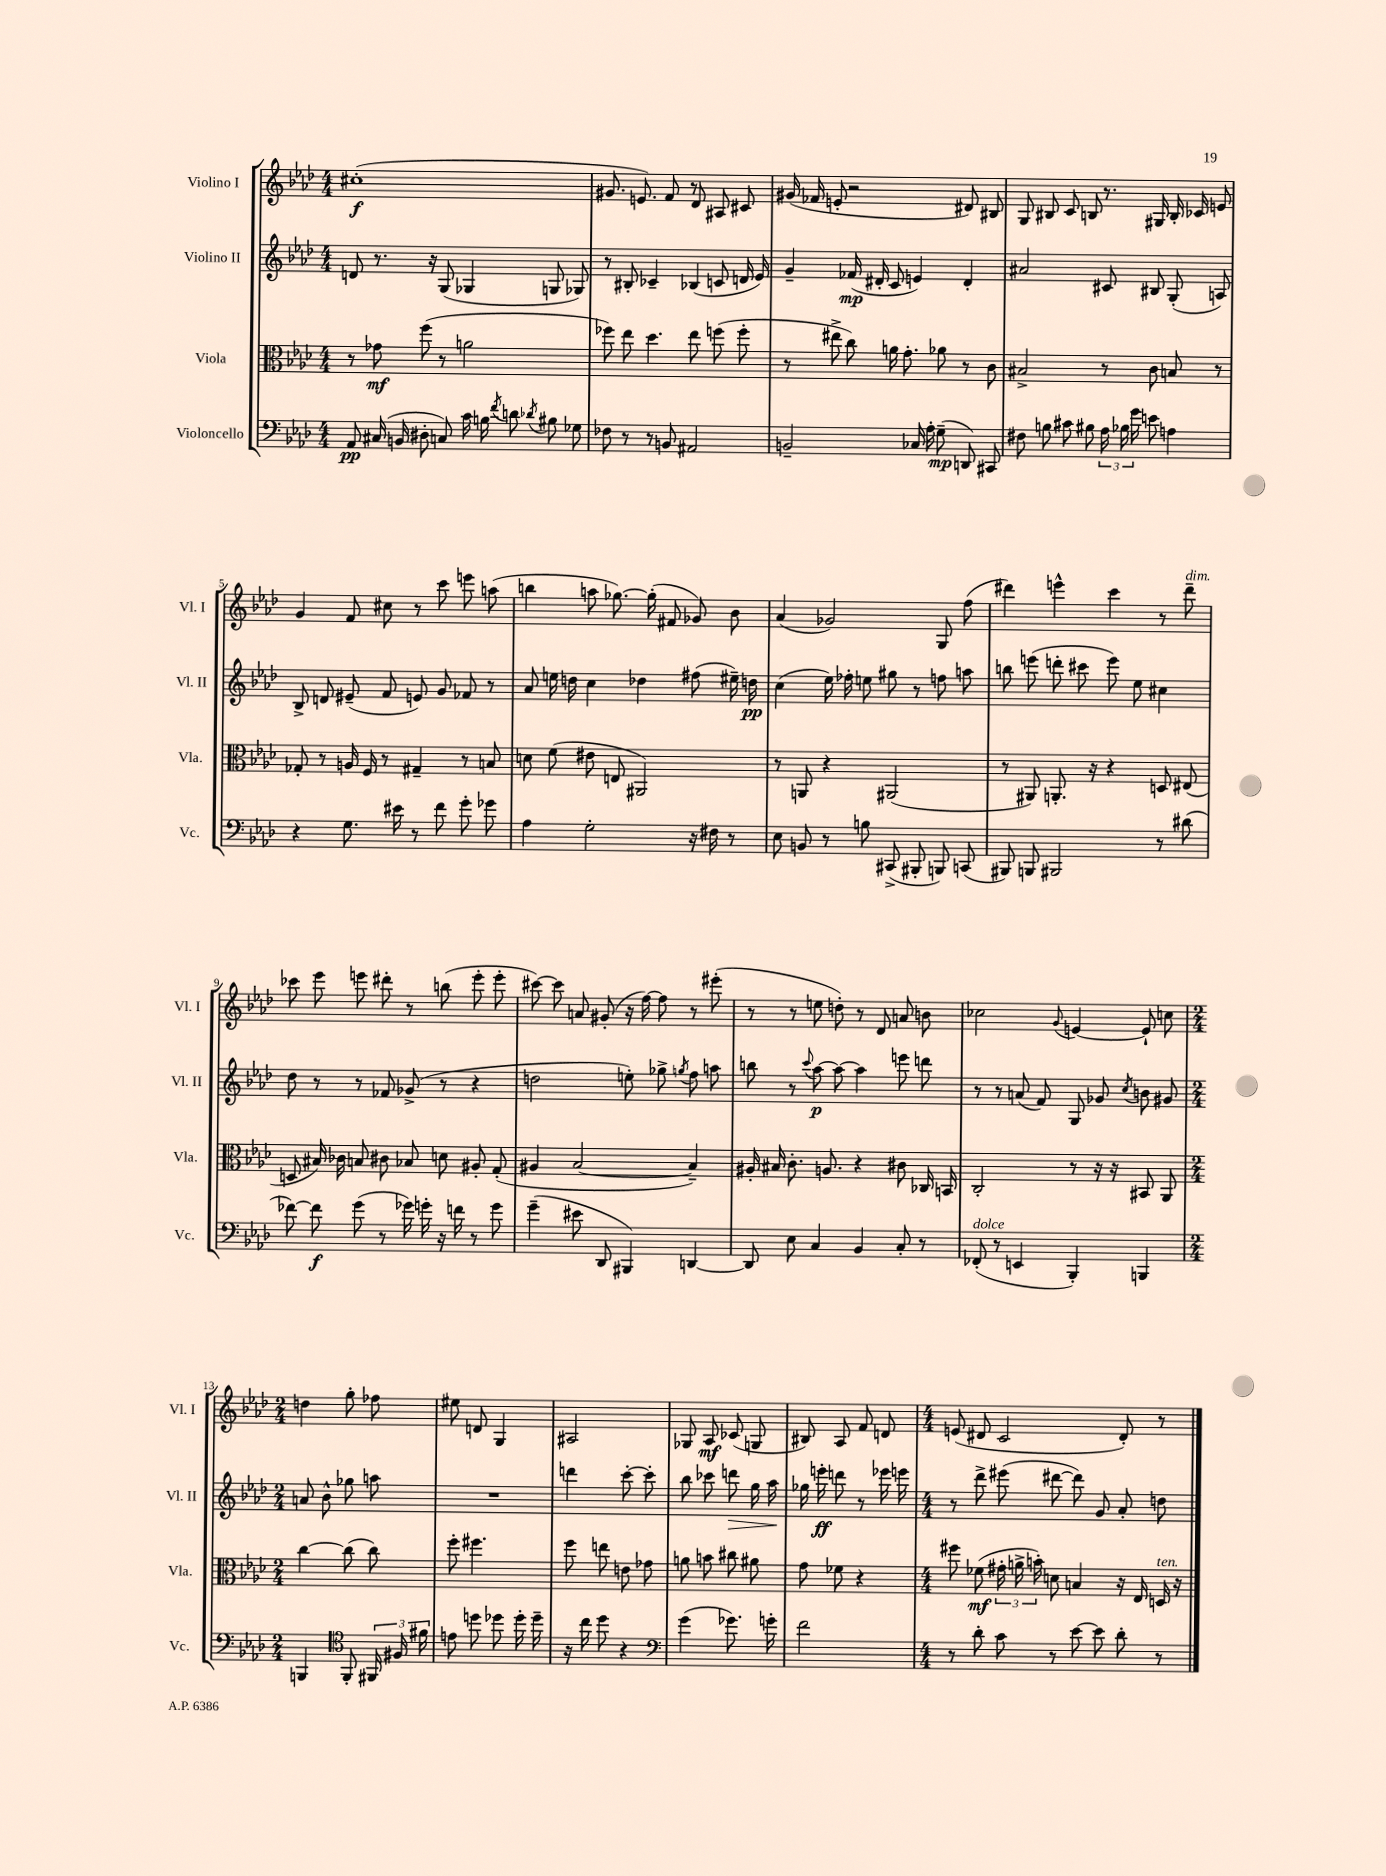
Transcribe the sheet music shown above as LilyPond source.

<<
\new StaffGroup <<
\new Staff = "s0" \with { instrumentName = "Violino I" shortInstrumentName = "Vl. I" } {
    \clef treble \key aes \major \numericTimeSignature \time 4/4
    \autoBeamOff cis''1-.\f( |
    gis'8. e'8.) f'8 r8 des'8 ais8 cis'8 |
    gis'16( fes'16 e'8-. r2 dis'8) bis8 |
    g8 bis8 c'8 b8 r8. gis16 b16-. ces'16 e'8 |
    g'4 f'8 cis''8 r8 c'''8 e'''8 a''8( |
    b''4 a''8 ges''8.~) ges''16-.( fis'8 ges'8) bes'8 |
    aes'4( ges'2) g8 f''8( |
    dis'''4) e'''4-^ c'''4 r8 dis'''8--^\markup { \italic "dim." } |
    ces'''8 ees'''8 e'''8 dis'''8-. r8 b''8( e'''8-. e'''8-. |
    cis'''8~) cis'''8 a'8 gis'8-.( r16 f''16~) f''8 r8 eis'''8-.( |
    r8 r8 e''8 d''8-.) r8 des'8 a'8 b'8 |
    ces''2 \appoggiatura { g'8 } e'4~ e'8-! c''8 |
    \numericTimeSignature \time 2/4 d''4 g''8-. fes''8 |
    eis''8 d'8 g4 |
    ais2 |
    ges8 aes8\mf ces'8( g8 |
    bis8) aes8 f'8 d'8 |
    \numericTimeSignature \time 4/4 e'8( dis'8 c'2 dis'8-.) r8 \bar "|." |
}
\new Staff = "s1" \with { instrumentName = "Violino II" shortInstrumentName = "Vl. II" } {
    \clef treble \key aes \major \numericTimeSignature \time 4/4
    \autoBeamOff d'8 r8. r16 g8( ges4 g8 ges8) |
    r8 bis8-. ces'4-- bes4( c'8 d'16 ees'16) |
    g'4-- fes'16\mp( dis'16-. c'8 e'4) dis'4-. |
    ais'2 cis'8 bis8 g8-.( a8) |
    bes8-> d'8 eis'8--( f'8 e'8) g'8 fes'8 r8 |
    aes'8 e''16 d''16 c''4 des''4 fis''8( eis''16--) d''16\pp |
    c''4( ees''16) fes''16-. e''8 gis''8 r8 f''8 a''8 |
    b''8 e'''8( d'''8-. cis'''8 e'''8) ees''8 cis''4 |
    des''8 r8 r8 fes'8 ges'8->( r8 r4 |
    d''2 e''8-.) ges''8-> \acciaccatura { g''8 } f''8 a''8 |
    b''8 r8 \appoggiatura { c'''8 } aes''8~\p aes''8~ aes''4 e'''8 d'''8 |
    r8 r8 a'8( f'8) g8 ges'8 \acciaccatura { c''8 } b'8 gis'8 |
    \numericTimeSignature \time 2/4 a'8 bes'8-^ ges''8 a''8 |
    R2 |
    d'''4 c'''8~-. c'''8-. |
    bes''8 ces'''8 d'''8\> g''16 aes''16\! |
    ges''16 e'''16-.\ff d'''8 r8 ees'''16 e'''16 |
    \numericTimeSignature \time 4/4 r8 des'''8-> eis'''8( dis'''8~ dis'''8) g'8 aes'8-. d''8 \bar "|." |
}
\new Staff = "s2" \with { instrumentName = "Viola" shortInstrumentName = "Vla." } {
    \clef alto \key aes \major \numericTimeSignature \time 4/4
    \autoBeamOff r8 ges'8\mf f''8( r8 a'2 |
    fes''8) ees''8 des''4. ees''8 f''8( f''8-. |
    r8 eis''8-> c''8) a'16 g'8.-. aes'8 r8 c'8 |
    bis2-> r8 c'8 b8 r8 |
    ges8-. r8 a16 f16 r8 gis4-- r8 b8 |
    d'8 f'8( eis'8 e8 ais,2) |
    r8 a,8 r4 ais,2( |
    r8 ais,8) a,8.-. r16 r4 d8 eis8( |
    d8 bis16) ces'16 b8 cis'8 bes8 d'8 ais8-. g8-.( |
    ais4 bes2~ bes4--) |
    ais16-. bis16 c'8.-. a8. r4 cis'8 ces16 b,16 |
    c2-. r8 r16 r16 bis,8 aes,8 |
    \numericTimeSignature \time 2/4 c''4~ c''8( c''8) |
    f''8-. fis''4. |
    f''8 e''8 e'8 ges'8 |
    a'8 b'8 cis''8 ais'8 |
    g'8 fes'8 r4 |
    \numericTimeSignature \time 4/4 fis''8 fes'8\mf( \tuplet 3/2 { gis'16-. a'16-> b'16-.) } d'8 b4 r16 ees16 d16^\markup { \italic "ten." } r16 \bar "|." |
}
\new Staff = "s3" \with { instrumentName = "Violoncello" shortInstrumentName = "Vc." } {
    \clef bass \key aes \major \numericTimeSignature \time 4/4
    \autoBeamOff aes,8\pp cis16( b,16 dis8-. c8) c'16 b16 \acciaccatura { f'8 } d'8 \acciaccatura { des'8 } bis8 ges8 |
    fes8 r8 r8 b,8 ais,2 |
    b,2-- ces16 aes16-. g8--\mp( d,8) cis,8 |
    fis8 b8 cis'8 bis8 \tuplet 3/2 { aes16 bes16 g'16 } e'8 a4 |
    r4 g8. eis'16 r8 f'8 g'8-. ges'8 |
    aes4 g2-. r16 fis16 r8 |
    ees8 b,8 r8 b8 cis,8->( bis,,8-. b,,8) c,8( |
    bis,,8) b,,8 bis,,2 r8 dis'8( |
    fes'8~) fes'8\f g'8( r8 ges'16) g'16-. r16 f'16 r8 g'8 |
    g'4--( eis'8 des,8 bis,,4) d,4~ |
    d,8 ees8 c4 bes,4 c8-. r8 |
    fes,8-.^\markup { \italic "dolce" }( r8 e,4 bes,,4-.) b,,4 |
    \numericTimeSignature \time 2/4 b,,4 \clef tenor f,8-. \tuplet 3/2 { fis,16 fis16 fis'16 } |
    e'8 d''8 des''8 des''16-. des''16-- |
    r16 c''16 des''8 r4 |
    \clef bass g'4( ges'8.) g'16-. |
    f'2 |
    \numericTimeSignature \time 4/4 r8 des'8-. c'8 r8 ees'8~ ees'8 des'8-. r8 \bar "|." |
}
>>
>>
